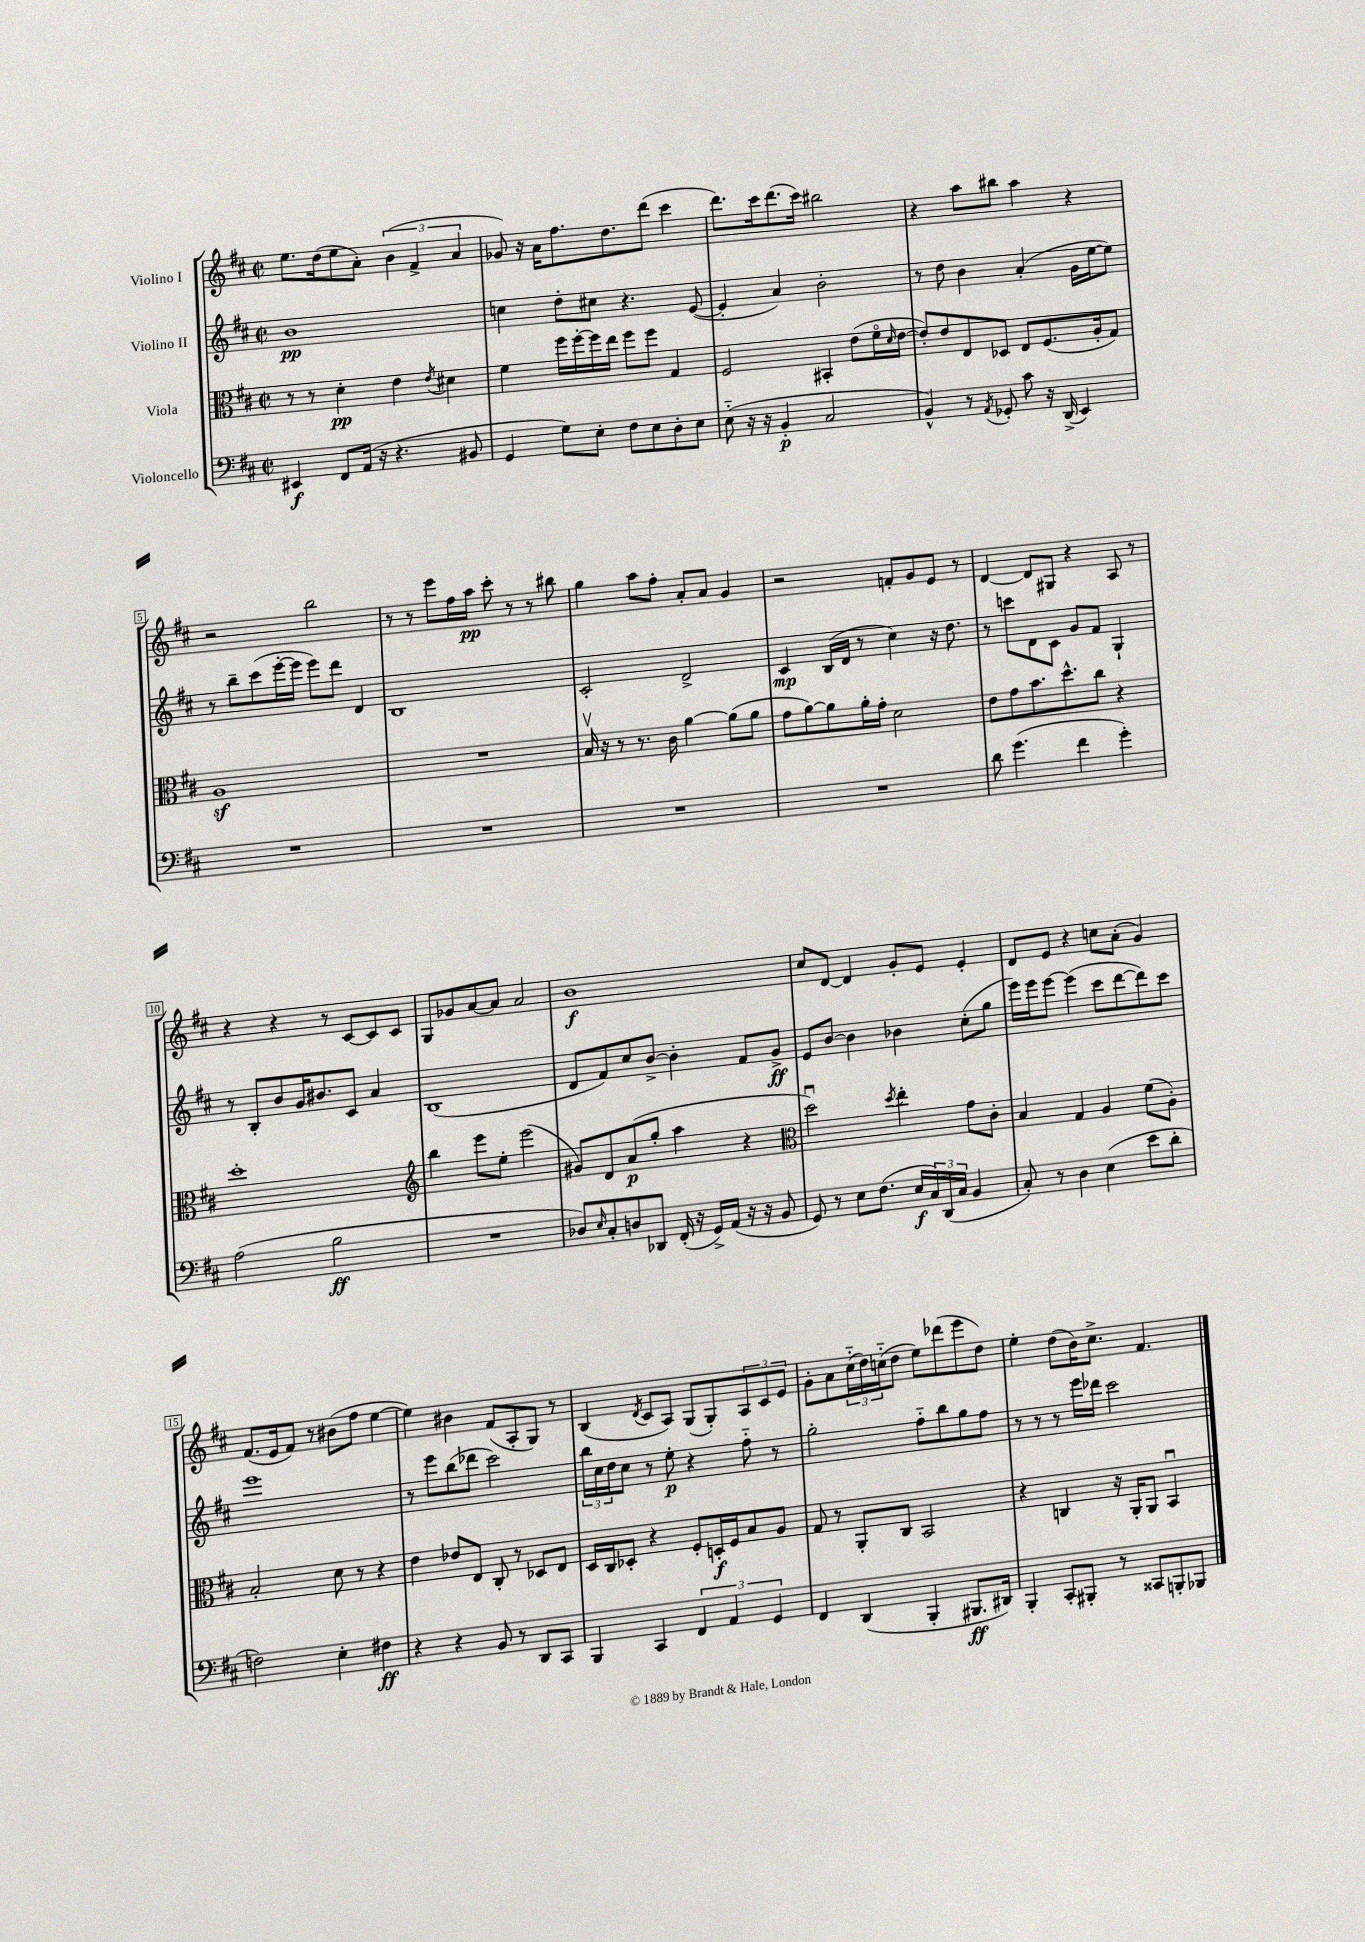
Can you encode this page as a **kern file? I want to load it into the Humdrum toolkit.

**kern	**dynam	**kern	**dynam	**kern	**dynam	**kern	**dynam
*part4	*part4	*part3	*part3	*part2	*part2	*part1	*part1
*staff4	*staff4	*staff3	*staff3	*staff2	*staff2	*staff1	*staff1
*I"Violoncello	*	*I"Viola	*	*I"Violino II	*	*I"Violino I	*
*clefF4	*	*clefC3	*	*clefG2	*	*clefG2	*
*k[f#c#]	*	*k[f#c#]	*	*k[f#c#]	*	*k[f#c#]	*
*M2/2	*	*M2/2	*	*M2/2	*	*M2/2	*
*met(c|)	*	*met(c|)	*	*met(c|)	*	*met(c|)	*
=1	=1	=1	=1	=1	=1	=1	=1
4EE#X/	f	8r	.	1b	pp	8.ee\L	.
.	.	8r	.	.	.	.	.
.	.	.	.	.	.	(16dd\k	.
8FF#/L	.	4d'\	pp	.	.	8ee\	.
(16AA/Jk	.	.	.	.	.	8a'\J)	.
16r	.	.	.	.	.	.	.
4.r	.	4e\	.	.	.	(6b\	.
.	.	.	.	.	.	6f#^/	.
.	.	8qe/	.	.	.	.	.
.	.	4d#X\	.	.	.	.	.
.	.	.	.	.	.	6a/	.
8BB#X/	.	.	.	.	.	.	.
=2	=2	=2	=2	=2	=2	=2	=2
4GG/	.	4f#\	.	4ccn\	.	8g-X/)	.
.	.	.	.	.	.	16r	.
.	.	.	.	.	.	16a\KL	.
8G\L)	.	16ff#\LL	.	8dd'\L	.	8.ff#\	.
.	.	[16ff#'\	.	.	.	.	.
8E'\J	.	16ff#\]	.	8cc#X\J	.	.	.
.	.	16ee\JJ	.	.	.	8.dd\	.
8F#\L	.	8ff#\L	.	4.r	.	.	.
8E\	.	8ff#\J	.	.	.	(8ddd\J	.
8D'\	.	4G/	.	.	.	4ccc#\	.
8E\J	.	.	.	([8e/	.	.	.
=3	=3	=3	=3	=3	=3	=3	=3
(8E\	.	2F#/	.	4e'/]	.	8.ddd\L)	.
16r	.	.	.	.	.	.	.
16r	.	.	.	.	.	16ccc#\k	.
4BB'/	p	.	.	4a/)	.	(8.ddd\	.
.	.	.	.	.	.	16ccc#\Jk)	.
2C#/	.	4BB#X'/	.	2b'\	.	2bb#X\	.
.	.	(8e\L	.	.	.	.	.
.	.	16f#\L	.	.	.	.	.
.	.	16qqd/	.	.	.	.	.
.	.	[16e\JJ	.	.	.	.	.
=4	=4	=4	=4	=4	=4	=4	=4
4BB^^/)	.	8e'/L])	.	8r	.	4r	.
.	.	8e/	.	8dd\	.	.	.
8r	.	8E/	.	4b\	.	8aa\L	.
8qAA/	.	.	.	.	.	.	.
8GG-X'/	.	8D-X/J	.	.	.	8bb#X\J	.
8c#\	.	8E/L	.	(4a'/	.	4aa\	.
16r	.	(8.F#/	.	.	.	.	.
(16DD^/	.	.	.	.	.	.	.
4EE/)	.	.	.	16g\LL	.	4r	.
.	.	16A'/k	.	[16ee\J	.	.	.
.	.	8G/J)	.	8ee\J])	.	.	.
!!LO:LB:g=z
=5	=5	=5	=5	=5	=5	=5	=5
1r	.	1Az	.	8r	.	2r	.
.	.	.	.	8bb~\L	.	.	.
.	.	.	.	(8ccc#\	.	.	.
.	.	.	.	[16eee'\L	.	.	.
.	.	.	.	16eee\JJ]	.	.	.
.	.	.	.	8eee\L)	.	2bb\	.
.	.	.	.	8ddd\J	.	.	.
.	.	.	.	4d/	.	.	.
=6	=6	=6	=6	=6	=6	=6	=6
1r	.	1r	.	1B	.	8r	.
.	.	.	.	.	.	8r	.
.	.	.	.	.	.	8eee\L	.
.	.	.	.	.	.	16ff#\L	.
.	.	.	.	.	.	16aa\JJ	pp
.	.	.	.	.	.	8ccc#'\	.
.	.	.	.	.	.	8r	.
.	.	.	.	.	.	8r	.
.	.	.	.	.	.	8bb#X\	.
=7	=7	=7	=7	=7	=7	=7	=7
1r	.	16Bv/	.	2c#'/	.	4gg\	.
.	.	16r	.	.	.	.	.
.	.	8r	.	.	.	.	.
.	.	8.r	.	.	.	8aa\L	.
.	.	.	.	.	.	8ff#'\J	.
.	.	16c#\	.	.	.	.	.
.	.	[4a\	.	2d^/	.	8a'/L	.
.	.	.	.	.	.	8a/J	.
.	.	(8a\L]	.	.	.	4g/	.
.	.	8a\J	.	.	.	.	.
=8	=8	=8	=8	=8	=8	=8	=8
1r	.	8g\L	.	4c#/	mp	2r	.
.	.	[8a\)	.	.	.	.	.
.	.	8a\]	.	(16B/LL	.	.	.
.	.	.	.	16d/JJ	.	.	.
.	.	16a'\L	.	8r	.	.	.
.	.	16g'\JJ	.	.	.	.	.
.	.	2d\	.	4cc#\)	.	8fn'/L	.
.	.	.	.	.	.	8g/	.
.	.	.	.	16r	.	8e/J	.
.	.	.	.	8.dd\	.	.	.
.	.	.	.	.	.	8r	.
=9	=9	=9	=9	=9	=9	=9	=9
8d\	.	8e\L	.	8r	.	[4d/	.
(4.g\	.	8g\	.	8cccn\L	.	.	.
.	.	8.b\	.	8d\	.	8d/L]	.
.	.	.	.	8c#\J	.	8G#X/J	.
.	.	8.dd^^\	.	.	.	.	.
4f#\	.	.	.	8g/L	.	4r	.
.	.	8cc#\J	.	8f#/J	.	.	.
4g'\)	.	4r	.	4G`/	.	8A/	.
.	.	.	.	.	.	8r	.
!!LO:LB:g=z
=10	=10	=10	=10	=10	=10	=10	=10
(2A\	.	1dd'	.	8r	.	4r	.
.	.	.	.	8B'/L	.	.	.
.	.	.	.	8b/	.	4r	.
.	.	.	.	16g/K	.	.	.
.	.	.	.	8.b#X/	.	.	.
2B\	ff	.	.	.	.	8r	.
.	.	.	.	8c#/J	.	[8c#/L	.
.	.	.	.	4a/	.	8c#/]	.
.	.	.	.	.	.	8c#/J	.
=11	=11	=11	=11	=11	=11	=11	=11
*	*	*clefG2	*	*	*	*	*
1r	.	4bb\	.	(1B	.	8G/L	.
.	.	.	.	.	.	8g-X/	.
.	.	8eee\L	.	.	.	[8a/	.
.	.	8ee'\J	.	.	.	8a/J]	.
.	.	(2eee\	.	.	.	2a/	.
=12	=12	=12	=12	=12	=12	=12	=12
8D-X/L)	.	8g#X/L)	.	8d/L	.	1b	f
16qqE/	.	.	.	.	.	.	.
8C#'/	.	8d/	.	8f#/)	.	.	.
8Dn/	.	(8a/	p	8cc#/	.	.	.
8DD-X/J	.	8gg'/J	.	[8b^/J	.	.	.
(16FF#'/	.	4aa\	.	4b'\]	.	.	.
16r	.	.	.	.	.	.	.
16GG^/LL)	.	.	.	.	.	.	.
(16AA/JJ	.	.	.	.	.	.	.
16r	.	4r	.	8f#/L	.	.	.
16r	.	.	.	.	.	.	.
8BB/	.	.	.	8g^/J	ff	.	.
=13	=13	=13	=13	=13	=13	=13	=13
*	*	*clefC3	*	*	*	*	*
8GG/)	.	2ddu\)	.	8e/L	.	8cc#/L	.
8r	.	.	.	[8b/J	.	[8d/J	.
8E\L	.	.	.	4b\]	.	4d/]	.
(8.F#\J	.	.	.	.	.	.	.
.	.	8qdd/	.	.	.	.	.
.	.	4ee'\	.	4b-X\	.	8g'/L	.
16E/LL	f	.	.	.	.	.	.
24C#/)	.	.	.	.	.	8e/J	.
(24DD/	.	.	.	.	.	.	.
24C#/JJ	.	.	.	.	.	.	.
4BB/	.	8g\L	.	(8cc#'\L	.	4e'/	.
.	.	8c#'\J	.	8gg\J	.	.	.
=14	=14	=14	=14	=14	=14	=14	=14
8C#'/)	.	4B/	.	16eee\LL)	.	8d/L	.
.	.	.	.	16eee\J	.	.	.
8r	.	.	.	[8eee\J	.	8e/J	.
4D\	.	4G/	.	(4eee\]	.	4r	.
(4E\	.	4A/	.	8ccc#\L	.	8ccn\L	.
.	.	.	.	[8ddd\	.	(8a'\J	.
8e\L	.	(8f#\L	.	8ddd\])	.	4g/)	.
8d'\J	.	8A'\J)	.	8ccc#\J	.	.	.
!!LO:LB:g=z
=15	=15	=15	=15	=15	=15	=15	=15
2Fn\)	.	2B'/	.	1eee	.	(8.f#/L	.
.	.	.	.	.	.	16e/k	.
.	.	.	.	.	.	8f#/J)	.
.	.	.	.	.	.	8r	.
4E'\	.	8d\	.	.	.	(8b#X\L	.
.	.	8r	.	.	.	8ff#\J	.
4F#X\	ff	4r	.	.	.	[4ee\	.
=16	=16	=16	=16	=16	=16	=16	=16
4r	.	4e\	.	8r	.	4ee\])	.
.	.	.	.	8eee\L	.	.	.
4r	.	8e-X/L	.	(8bb\	.	4b#X\	.
.	.	8E/J	.	8ddd-X\J	.	.	.
8BB/	.	8C#'/	.	2ccc#\)	.	(8f#/L	.
8r	.	8r	.	.	.	8A'/	.
8DD/L	.	8D-X/L	.	.	.	8G/J)	.
8CC#/J	.	8E/J	.	.	.	8r	.
=17	=17	=17	=17	=17	=17	=17	=17
4BBB/	.	16D/LL	.	24bb\LL	.	(4B/	.
.	.	.	.	24cc#\	.	.	.
.	.	16C#/J	.	.	.	.	.
.	.	.	.	24dd\J	.	.	.
.	.	8D-X'/J	.	8cc#\J	.	.	.
.	.	.	.	.	.	8qd/	.
4CC#/	.	4r	.	8r	.	8c#/L	.
.	.	.	.	8ee'\	p	8A/J)	.
6FF#/	.	8F#'/L	.	4r	.	(8G/L	.
.	.	16Dn'/L	f	.	.	8G'/)	.
6AA/	.	.	.	.	.	.	.
.	.	16F#/J	.	.	.	.	.
.	.	8B/	.	8ff#\	.	12A/	.
6GG/	.	.	.	.	.	12c#/	.
.	.	8A/J	.	8r	.	.	.
.	.	.	.	.	.	12e/J	.
=18	=18	=18	=18	=18	=18	=18	=18
4FF#/	.	8G/	.	2gg'\	.	8g'\L	.
.	.	8r	.	.	.	8a\	.
(4DD/	.	8AA'/L	.	.	.	(24cc#\L	.
.	.	.	.	.	.	24dd\)	.
.	.	.	.	.	.	(24ccn\J	.
.	.	8C#/J	.	.	.	8dd\J	.
4BBB'/	.	2BB/	.	8ff#\L	.	8ee\L)	.
.	.	.	.	8bb\	.	(8ddd-X\	.
8.BBB#X/L	ff	.	.	8gg\	.	8eee\	.
.	.	.	.	8ff#\J	.	8dd\J)	.
16DD#X/Jk)	.	.	.	.	.	.	.
=19	=19	=19	=19	=19	=19	=19	=19
4BBB'/	.	4r	.	8r	.	4ee'\	.
.	.	.	.	8r	.	.	.
8CC#'/L	.	4Cn/	.	8r	.	(8dd\L	.
8BBB#X'/J	.	.	.	16eee\LL	.	16b\K)	.
.	.	.	.	16ddd-X\JJ	.	8.cc#^\J	.
8r	.	16r	.	2ccc#\	.	.	.
.	.	16AA'/KL	.	.	.	.	.
8CC##X/L	.	8AA/J	.	.	.	4.f#/	.
8BBBn'/	.	4BBu/	.	.	.	.	.
8BBB-X/J	.	.	.	.	.	.	.
==	==	==	==	==	==	==	==
*-	*-	*-	*-	*-	*-	*-	*-
